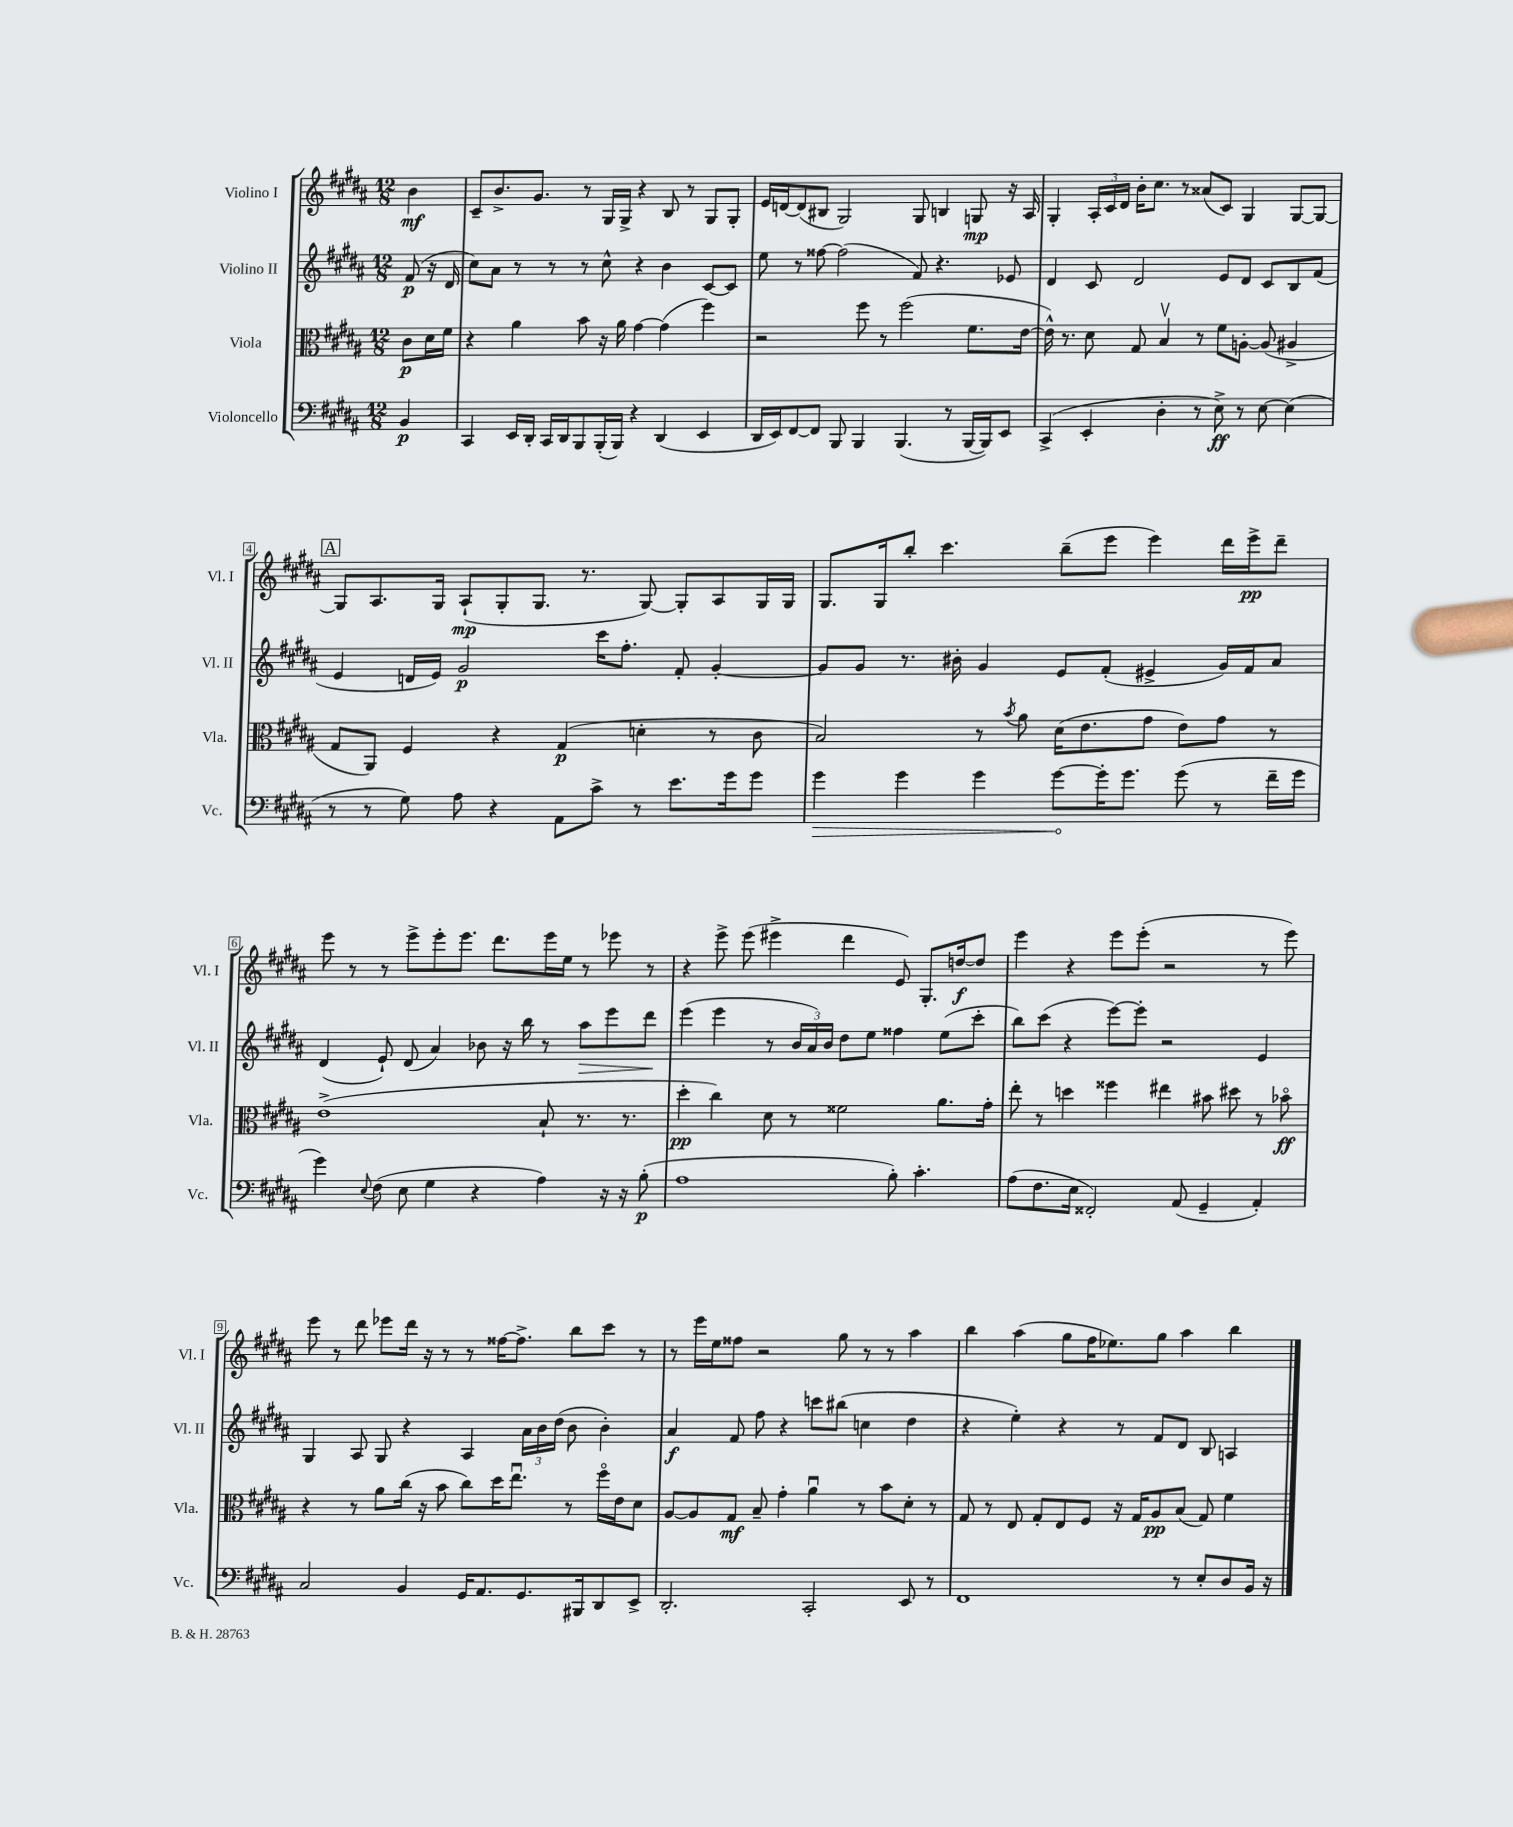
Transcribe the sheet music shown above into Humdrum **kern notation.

**kern	**kern	**kern	**kern
*staff4	*staff3	*staff2	*staff1
*clefF4	*clefC3	*clefG2	*clefG2
*k[f#c#g#d#a#]	*k[f#c#g#d#a#]	*k[f#c#g#d#a#]	*k[f#c#g#d#a#]
*M12/8	*M12/8	*M12/8	*M12/8
4BB	8c#	(8f#	4b
.	16d#	16r	.
.	16f#	16d#	.
=	=	=	=
4CC#	4r	8cc#)	8c#~
.	.	8a#	8.b^
16EE	4a#	8r	.
16DD#'	.	.	8.g#
16CC#	.	8r	.
16DD#	.	.	.
8BBB	8b	8r	8r
(16BBB'	16r	8cc#^^	16G#
16BBB)	16a#	.	16G#^
4r	[4g#	4r	4r
(4DD#	(4g#]	4b	8B
.	.	.	8r
4EE	4ff#)	[8c#	8G#
.	.	8c#]	8G#'
=	=	=	=
16DD#	2r	8ee	16e
16EE)	.	.	[16d
[8FF#	.	8r	(8d]
8FF#]	.	[8ff##	8B#
8BBB	.	(2ff##]	2G#)
4BBB	8ff#	.	.
.	8r	.	.
(4.BBB	(2ff#	.	.
.	.	8f#)	8G#
.	.	4.r	4B
8r	.	.	.
[16BBB	8.f#	.	8G
16BBB])	.	.	.
8EE	.	8e-	16r
.	[16e	.	16A#
=	=	=	=
(4CC#^	16e^^])	4d#	4G#'
.	8.r	.	.
4EE'	8d#	8c#	24A#'
.	.	.	24c#
.	.	.	24d#
.	8G#	2d#	16b'
.	.	.	8.cc#
4D#'	4Bv	.	.
.	.	.	8r
8r	8r	.	(8a##
8E^)	8f#	8e	8c#)
8r	[8A'	8d#	4G#
[8E	(8A]	8c#	.
(4E]	4A#^	8B	[8G#
.	.	(8f#	8G#_
=	=	=	=
8r	8G#	4e	8G#]
8r	8AA#)	.	8.A#
8G#)	4F#	16d	.
.	.	16e)	16G#
8A#	.	2g#	(8A#`
4r	4r	.	8G#'
.	.	.	8.G#
8AA#	(4G#	.	.
.	.	.	8.r
8c#^	.	16ccc#	.
.	.	8.ff#'	.
8r	4d'	.	[8G#)
8.e	.	8f#'	8G#']
.	8r	[4g#'	8A#
16g#	.	.	.
8g#	8c#	.	16G#
.	.	.	16G#
=	=	=	=
4g#	2B)	8g#]	8.G#
.	.	8g#	.
.	.	.	16G#
4g#	.	8.r	8bb'
.	.	.	4.ccc#
.	.	16b#'	.
4g#	8r	4g#	.
.	8qb	.	.
.	8a#	.	.
[8g#	(16d#	8e	(8bb~
.	8.e	.	.
16g#']	.	(8f#'	8eee
8.g#	.	.	.
.	8g#	4e#^	4eee)
(8g#	8e)	.	.
8r	8g#	16g#)	16ddd#
.	.	16f#	16eee^
16f#~	8r	8a#	8ddd#~
16g#	.	.	.
=	=	=	=
4g#)	(1e^	(4d#	8eee
.	.	.	8r
8qqE	.	.	.
(8F#	.	8e`)	8r
8E	.	(8d#	8eee^
4G#	.	4a#)	8eee'
.	.	.	8.eee
4r	.	8b-	.
.	.	.	8.ddd#
.	.	16r	.
.	.	16bb	.
4A#)	8B`	8r	16eee
.	.	.	16ee
.	8.r	8aa#	8r
16r	.	8eee	8eee-
16r	8.r	.	.
(8B'	.	8ddd#	8r
=	=	=	=
1A#	4dd#'	(4eee	4r
.	4cc#)	4eee	8eee^
.	.	.	(8eee
.	8d#	8r	4eee#^
.	8r	24b	.
.	.	24a#)	.
.	.	24b	.
.	2f##	8dd#	4ddd#
.	.	8ee	.
8B')	.	4ff##	8e)
4.c#'	.	.	8.G#'
.	8.a#	(8ee	.
.	.	.	[16dd
.	.	8ccc#'	8dd]
.	16g#'	.	.
=	=	=	=
(8A#	8ee'	8bb)	4eee
8.F#	8r	(8ccc#	.
.	4dd	4r	4r
16E	.	.	.
2FF##')	.	.	.
.	4ff##	[8eee)	8eee
.	.	8eee']	(8eee'
.	4ee#	2r	2r
(8AA#	.	.	.
4GG#~	8b#	.	.
.	8dd#	.	.
4AA#')	8r	4e	8r
.	8b-o	.	8eee)
=	=	=	=
2C#	4r	4G#	8eee
.	.	.	8r
.	8r	8A#	8ddd#
.	8a#	8G#	8eee-
4BB	(16cc#	4r	16ddd#
.	16r	.	16r
.	8b	.	8r
16GG#	8cc#)	4A#	8r
8.AA#	.	.	.
.	16dd#	.	[16ff##
.	8.eeu	.	8.ff##^]
8.GG#	.	24a#	.
.	.	24b	.
.	.	(24dd#	.
.	8r	8b	8bb
16BBB#	.	.	.
8DD#	16ff#o	4b')	8ccc#
.	16e	.	.
8EE^	8d#	.	8r
=	=	=	=
2.DD#'	[8A#	4a#	8r
.	8A#]	.	16eee
.	.	.	16ee
.	8G#	8f#	8ff##
.	8B~	8ff#	2r
.	4g#'	4r	.
2CC#'	4a#u	8ccc	.
.	.	(8bb#	8gg#
.	8r	4cc	8r
.	8b	.	8r
8EE	8d#'	4dd#	4aa#
8r	8r	.	.
=	=	=	=
1FF#	8G#	4r	4bb
.	8r	.	.
.	8E	4ee')	(4aa#
.	8G#'	.	.
.	8E	4r	8gg#
.	8F#	.	16ff#
.	.	.	8.ee-)
.	16r	8r	.
.	16G#	.	.
.	8A#	8f#	8gg#
8r	(8B	8d#	4aa#
8E'	8G#)	8B	.
8D#	4f#	4A	4bb
16BB	.	.	.
16r	.	.	.
==	==	==	==
*-	*-	*-	*-
